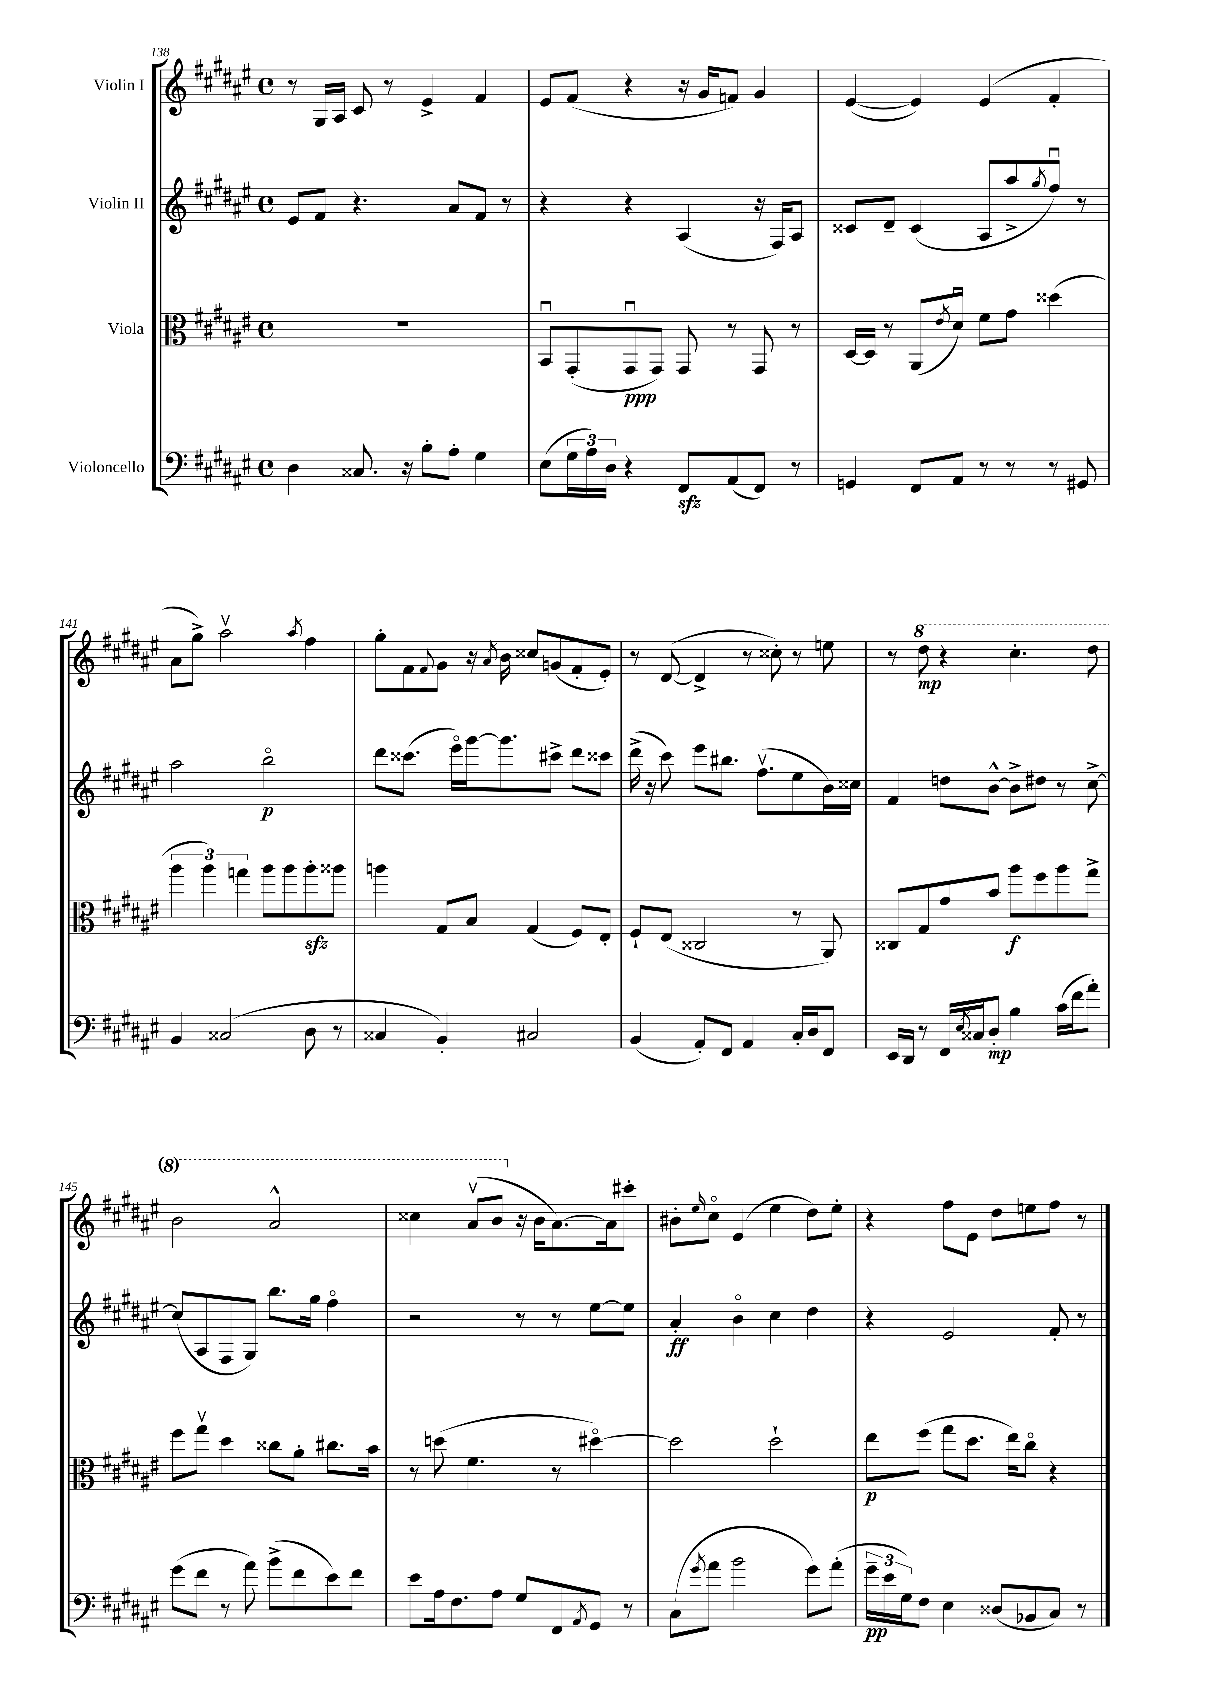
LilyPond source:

<<
\new StaffGroup <<
\new Staff = "s0" \with { instrumentName = "Violin I" } {
    \clef treble \key fis \major \defaultTimeSignature \time 4/4
    r8 gis16 ais16 cis'8 r8 eis'4-> fis'4 |
    eis'8 fis'8( r4 r16 gis'16 f'8) gis'4 |
    eis'4~( eis'4) eis'4( fis'4-. |
    ais'8 gis''8->) ais''2\upbow \acciaccatura { ais''8 } fis''4 |
    gis''8-. fis'8 \appoggiatura { fis'8 } gis'8 r16 \acciaccatura { ais'8 } b'16 cisis''8 g'8( fis'8-. eis'8-.) |
    r8 dis'8~( dis'4-> r8 cisis''8-.) r8 e''8 |
    r8 \ottava #1 dis'''8\mp r4 cis'''4.-. dis'''8 |
    b''2 ais''2-^ |
    cisis'''4 ais''8\upbow( b''8 \ottava #0 r16 b'16 ais'8.~) ais'16 cis'''8-. |
    bis'8-. \grace { eis''16 } cis''8\flageolet eis'4( eis''4 dis''8) eis''8-. |
    r4 fis''8 eis'8 dis''8 e''8 fis''8 r8 \bar "|." |
}
\new Staff = "s1" \with { instrumentName = "Violin II" } {
    \clef treble \key fis \major \defaultTimeSignature \time 4/4
    eis'8 fis'8 r4. ais'8 fis'8 r8 |
    r4 r4 ais4( r16 fis16) ais8 |
    cisis'8 dis'8-- cisis'4( ais8 ais''8-> \acciaccatura { gis''8 } fis''8\downbow) r8 |
    ais''2 b''2\flageolet\p |
    dis'''8 cisis'''8.( eis'''16\flageolet) gis'''16~ gis'''8. cis'''8-> dis'''8 cisis'''8 |
    dis'''16->( r16 cis'''8) eis'''8 bis''8. fis''8.\upbow( eis''8 b'16) cisis''16 |
    fis'4 d''8 b'8~-^ b'8-> dis''8 r8 cis''8~-> |
    cis''8( ais8 fis8 gis8) b''8. gis''16 fis''4\flageolet |
    r2 r8 r8 eis''8~ eis''8 |
    ais'4-.\ff b'4\flageolet cis''4 dis''4 |
    r4 eis'2 fis'8-. r8 \bar "|." |
}
\new Staff = "s2" \with { instrumentName = "Viola" } {
    \clef alto \key fis \major \defaultTimeSignature \time 4/4
    R1 |
    b,8\downbow gis,8-.( gis,8\downbow\ppp gis,8) gis,8 r8 gis,8 r8 |
    dis16~ dis16 r8 ais,8( \acciaccatura { eis'8 } dis'8\downbow) fis'8 gis'8 disis''4( |
    \tuplet 3/2 { ais''4 ais''4) g''4 } ais''8 ais''8 ais''8-.\sfz aisis''8 |
    a''4 gis8 b8 gis4( fis8) eis8-. |
    fis8-! eis8( cisis2 r8 ais,8) |
    cisis8 gis8 gis'8 b'8 ais''8\f fis''8 ais''8 gis''8-> |
    fis''8 gis''8\upbow dis''4 cisis''8 ais'8-. cis''8. b'16 |
    r8 d''8( fis'4. r8 dis''4~\flageolet) |
    dis''2 dis''2-! |
    eis''8\p fis''8( gis''8 dis''8. eis''16) cis''8\flageolet r4 \bar "|." |
}
\new Staff = "s3" \with { instrumentName = "Violoncello" } {
    \clef bass \key fis \major \defaultTimeSignature \time 4/4
    dis4 cisis8. r16 b8-. ais8-. gis4 |
    eis8( \tuplet 3/2 { gis16 ais16) dis16 } r4 fis,8\sfz ais,8( fis,8) r8 |
    g,4 fis,8 ais,8 r8 r8 r8 gis,8 |
    b,4 cisis2( dis8 r8 |
    cisis4 b,4-.) cis2 |
    b,4( ais,8-.) fis,8 ais,4 cis16-. dis16 fis,8 |
    eis,16 dis,16 r8 fis,16 \acciaccatura { eis8 } cisis16 dis8-.\mp b4 cis'16( fis'16 ais'8-.) |
    gis'8( fis'8 r8 ais'8) b'8->( fis'8 eis'8) fis'8 |
    eis'8 ais16 fis8. ais8 gis8 fis,8 \acciaccatura { ais,8 } gis,8 r8 |
    cis8( \acciaccatura { gis'8 } ais'8 b'2 gis'8) ais'8-.( |
    \tuplet 3/2 { gis'16--\pp eis'16 gis16) } fis8 eis4 disis8( bes,8 cis8) r8 \bar "|." |
}
>>
>>
\layout { \context { \Score currentBarNumber = #138 } }
